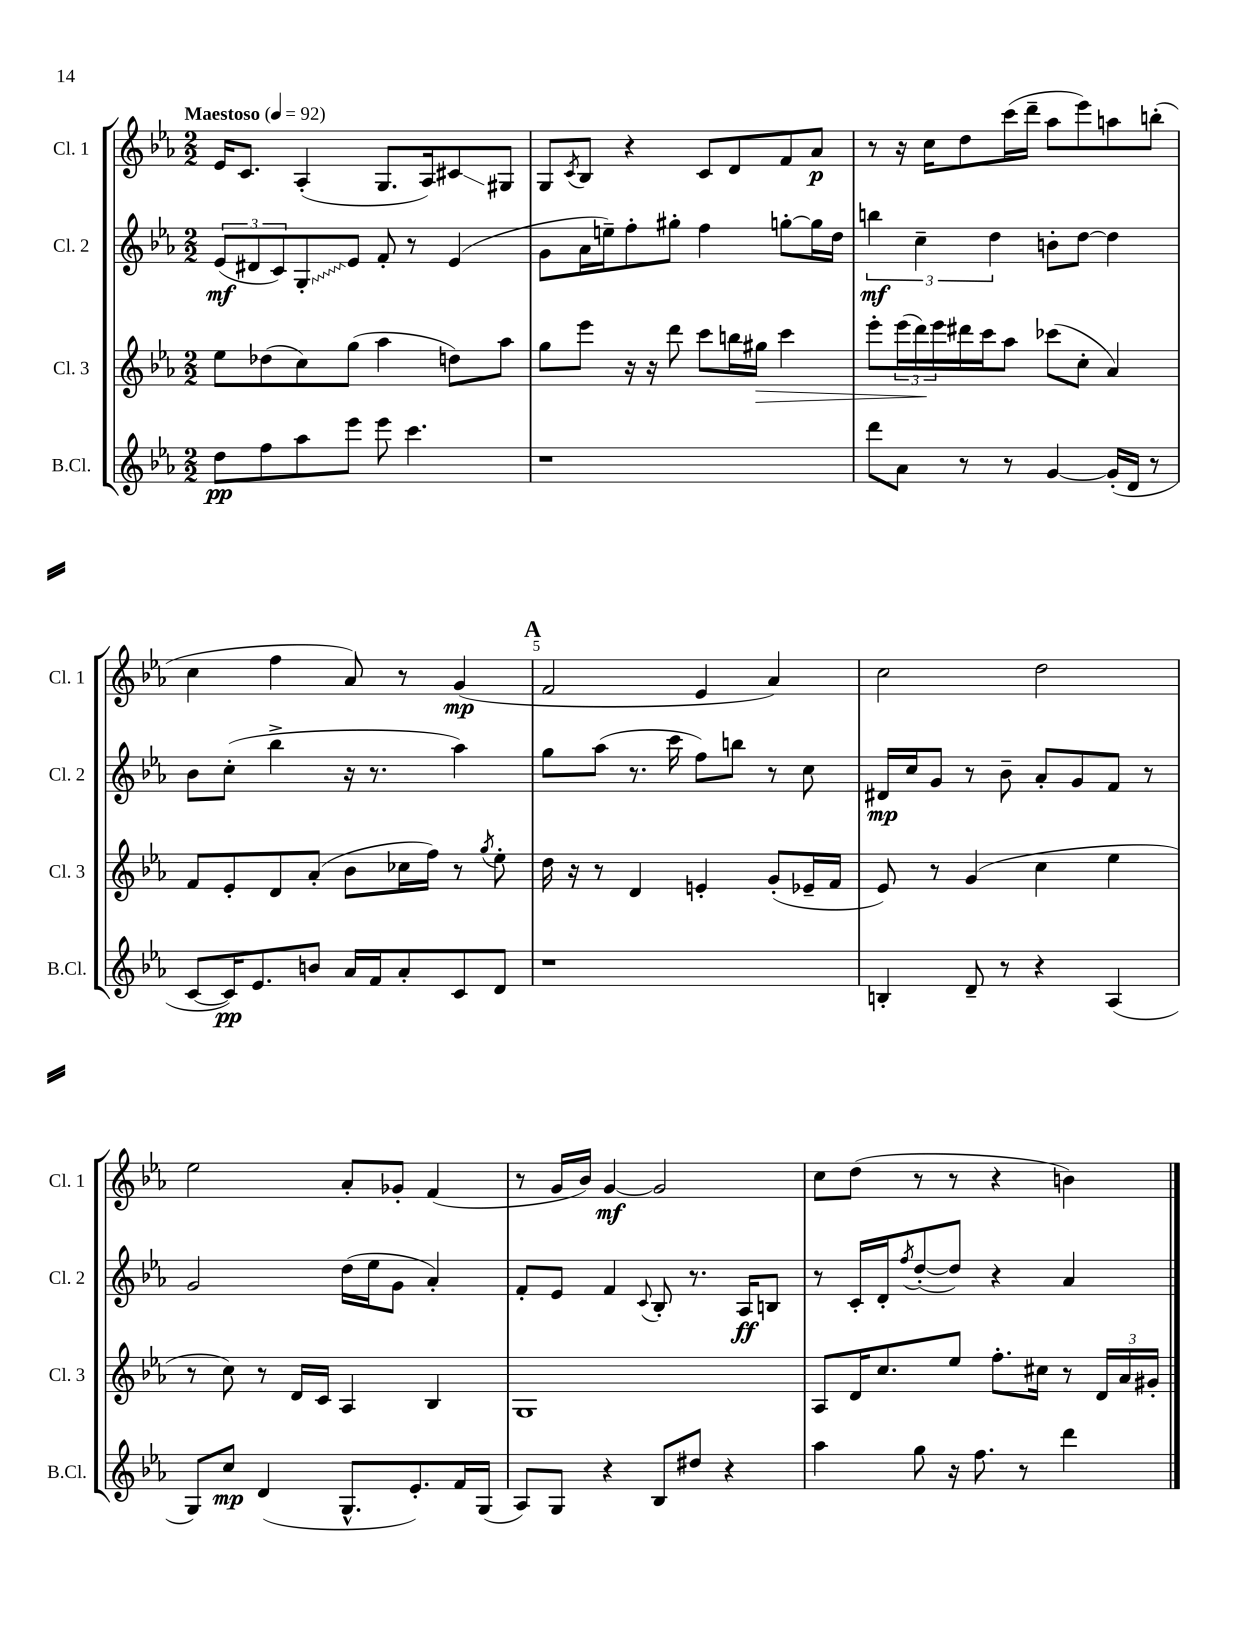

**kern	**kern	**kern	**kern
*staff4	*staff3	*staff2	*staff1
*clefG2	*clefG2	*clefG2	*clefG2
*k[b-e-a-]	*k[b-e-a-]	*k[b-e-a-]	*k[b-e-a-]
*M2/2	*M2/2	*M2/2	*M2/2
*MM92	*MM92	*MM92	*MM92
8dd	8ee-	(12e-	16e-
.	.	.	8.c
.	.	12d#	.
8ff	(8dd-	.	.
.	.	12c)	.
8aa-	8cc)	8G'	(4A-'
8eee-	(8gg	8e-	.
8eee-	4aa-	8f'	8.G
4.ccc	.	8r	.
.	.	.	16A-)
.	8dd)	(4e-	8c#
.	8aa-	.	8G#
=	=	=	=
1r	8gg	8g	8G
.	.	.	8qc
.	8eee-	16a-	8B-
.	.	16ee~)	.
.	16r	8ff'	4r
.	16r	.	.
.	8ddd	8gg#'	.
.	8ccc	4ff	8c
.	16bb	.	8d
.	16gg#	.	.
.	4ccc	[8gg'	8f
.	.	16gg]	8a-
.	.	16dd	.
=	=	=	=
8ddd	8eee-'	6bb	8r
8a-	(24eee-	.	16r
.	24ddd)	6cc~	.
.	.	.	16cc
.	24eee-	.	.
8r	16ddd#	.	8dd
.	16ccc	.	.
.	.	6dd	.
8r	8aa-	.	(16ccc
.	.	.	16ddd~
[4g	(8ccc-	8b'	8aa-
.	8cc'	[8dd	8eee-)
(16g']	4a-)	4dd]	8aa
16d	.	.	.
8r	.	.	(8bb'
=	=	=	=
[8c	8f	8b-	4cc
16c])	8e-'	(8cc'	.
8.e-	.	.	.
.	8d	4bb-^	4ff
8b	(8a-'	.	.
16a-	8b-	16r	8a-)
16f	.	8.r	.
8a-'	16cc-	.	8r
.	16ff)	.	.
8c	8r	4aa-)	(4g
.	8qgg	.	.
8d	8ee-'	.	.
=	=	=	=
1r	16dd	8gg	2f
.	16r	.	.
.	8r	(8aa-	.
.	4d	8.r	.
.	.	16ccc	.
.	4e'	8ff)	4e-
.	.	8bb	.
.	(8g'	8r	4a-)
.	16e-~	8cc	.
.	16f	.	.
=	=	=	=
4B'	8e-)	16d#	2cc
.	.	16cc	.
.	8r	8g	.
8d~	(4g	8r	.
8r	.	8b-~	.
4r	4cc	8a-'	2dd
.	.	8g	.
(4A-	4ee-	8f	.
.	.	8r	.
=	=	=	=
8G)	8r	2g	2ee-
8cc	8cc)	.	.
(4d	8r	.	.
.	16d	.	.
.	16c	.	.
8.G^^	4A-	(16dd	8a-'
.	.	16ee-	.
.	.	8g	8g-'
8.e-')	.	.	.
.	4B-	4a-')	(4f
16f	.	.	.
(16G	.	.	.
=	=	=	=
8A-)	1G	8f'	8r
8G	.	8e-	16g
.	.	.	16b-)
4r	.	4f	[4g
.	.	8qqc	.
8B-	.	8B-'	2g]
8dd#	.	8.r	.
4r	.	.	.
.	.	16A-	.
.	.	8B	.
=	=	=	=
4aa-	8A-	8r	8cc
.	16d	16c'	(8dd
.	8.cc	16d'	.
.	.	8qff	.
8gg	.	([8dd'	8r
16r	8ee-	8dd])	8r
8.ff	.	.	.
.	8.ff'	4r	4r
8r	.	.	.
.	16cc#	.	.
4ddd	8r	4a-	4b)
.	24d	.	.
.	24a-	.	.
.	24g#'	.	.
==	==	==	==
*-	*-	*-	*-
